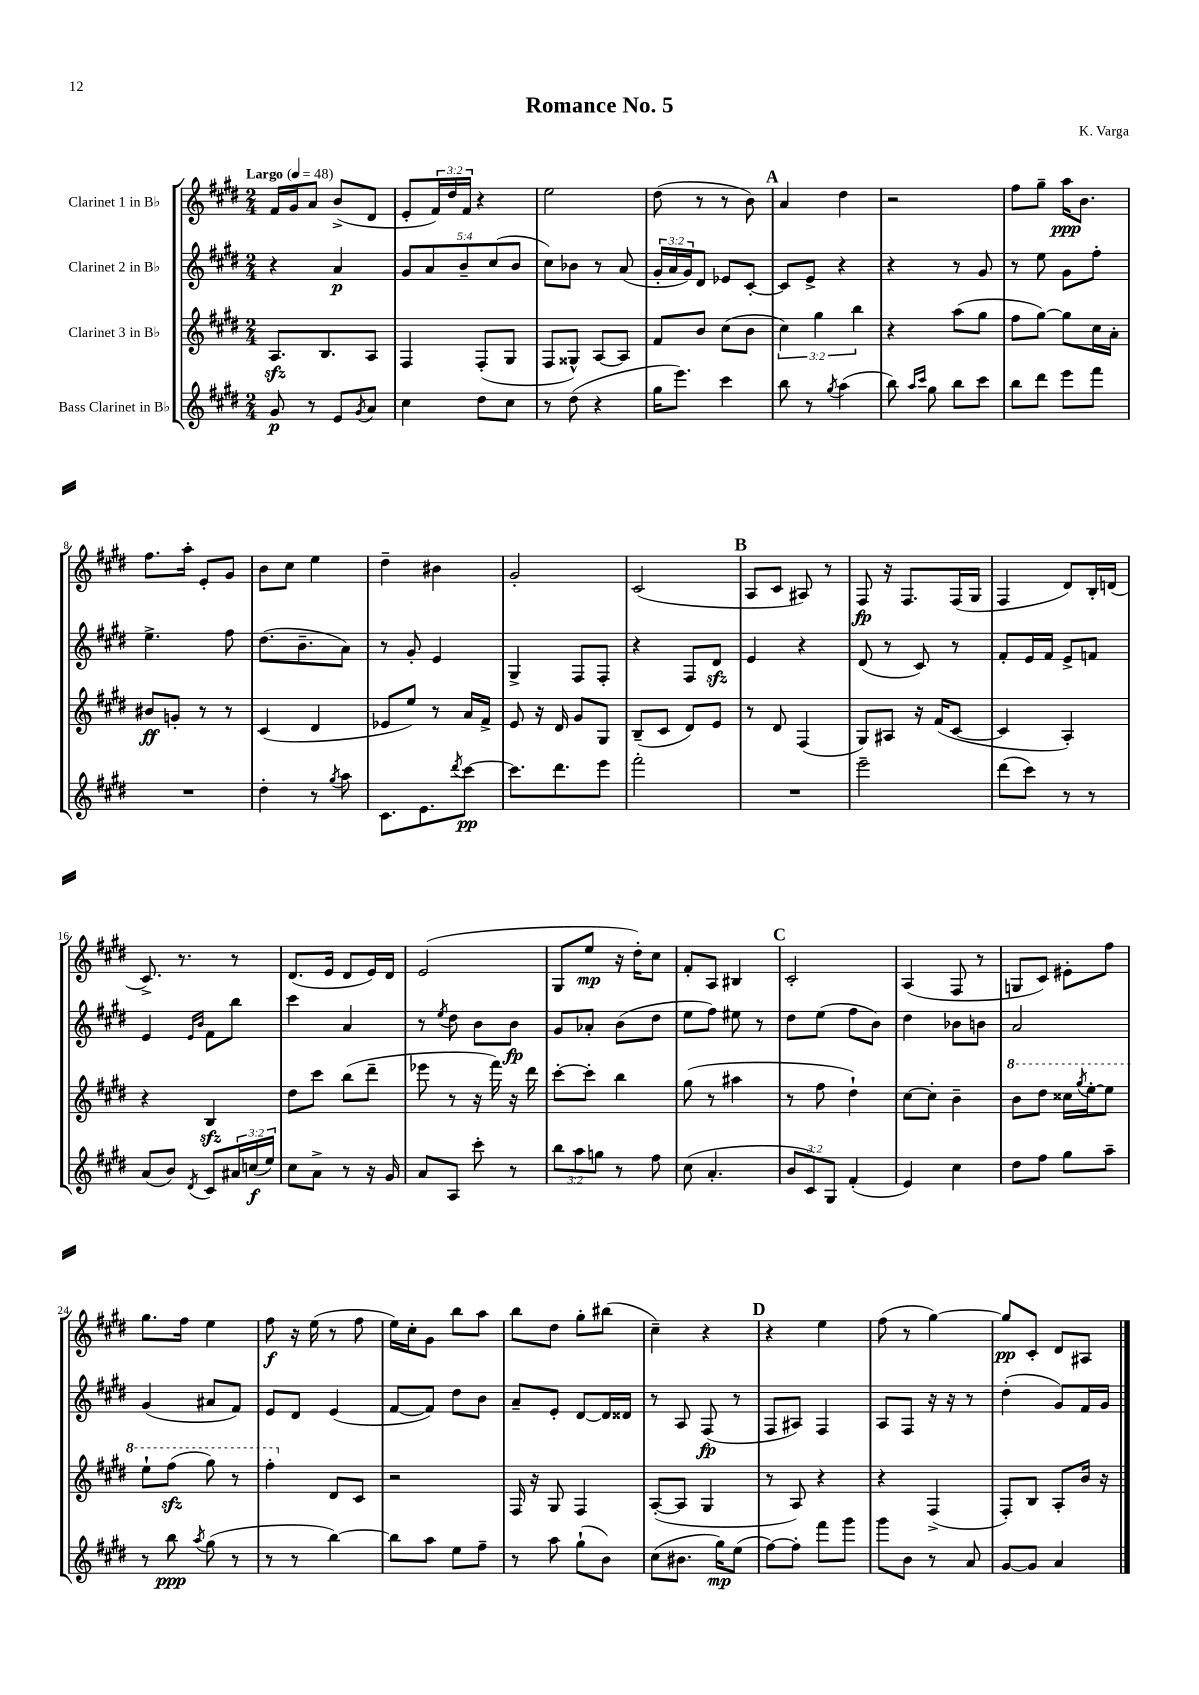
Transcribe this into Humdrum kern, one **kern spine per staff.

**kern	**kern	**kern	**kern
*staff4	*staff3	*staff2	*staff1
*clefG2	*clefG2	*clefG2	*clefG2
*k[f#c#g#d#]	*k[f#c#g#d#]	*k[f#c#g#d#]	*k[f#c#g#d#]
*M2/4	*M2/4	*M2/4	*M2/4
*MM48	*MM48	*MM48	*MM48
8g#/	8.A/L	4r	16f#/LL
.	.	.	16g#/J
8r	.	.	8a/J
.	8.B/	.	.
8e/L	.	4a/	(8b^/L
8qg#/	.	.	.
8a/J	8A/J	.	8d#/J
=	=	=	=
4cc#\	4F#/	10g#/L	8e'/L
.	.	10a/	.
.	.	.	24f#/L)
.	.	.	24dd#/
.	.	10b~/	.
.	.	.	24f#/JJ
8dd#\L	(8F#'/L	.	4r
.	.	(10cc#/	.
8cc#\J	8G#/J	.	.
.	.	10b/J	.
=	=	=	=
8r	8F#/L	8cc#\L)	2ee\
(8dd#\	8G##^^/J)	8b-\J	.
4r	[8A/L	8r	.
.	8A/]J	(8a/	.
=	=	=	=
16gg#\LK	8f#/L	24g#'/LL	(8dd#\
.	.	24a/	.
8.eee\J)	.	.	.
.	.	24g#/J)	.
.	8b/J	8d#/J	8r
4ccc#\	(8cc#\L	8e-/L	8r
.	8b\J	[8c#'/J	8b\)
=	=	=	=
8bb\	6cc#\)	8c#/]L	4a/
8r	.	8e^/J	.
.	6gg#\	.	.
8qgg#/	.	.	.
(4aa\	.	4r	4dd#\
.	6bb\	.	.
=	=	=	=
8bb\)	4r	4r	2r
16qqaa/LL	.	.	.
16qqccc#/JJ	.	.	.
8gg#\	.	.	.
8bb\L	(8aa\L	8r	.
8ccc#\J	8gg#\J	8g#/	.
=	=	=	=
8bb\L	8ff#\L	8r	8ff#\L
8ddd#\J	[8gg#\J)	8ee\	8gg#~\J
8eee\L	8gg#\]L	8g#\L	16aa\LK
.	.	.	8.b\J
8fff#\J	16cc#\L	8ff#'\J	.
.	16a'\JJ	.	.
=	=	=	=
2r	8b#/L	4.ee^\	8.ff#\L
.	8g'/J	.	.
.	.	.	16aa'\Jk
.	8r	.	8e'/L
.	8r	8ff#\	8g#/J
=	=	=	=
4dd#'\	(4c#/	(8.dd#\L	8b\L
.	.	.	8cc#\J
.	.	8.b~\	.
8r	4d#/	.	4ee\
8qgg#/	.	.	.
8aa\	.	8a\J)	.
=	=	=	=
8.c#\L	8e-/L	8r	4dd#~\
.	8ee/J)	8g#'/	.
8.e\	.	.	.
.	8r	4e/	4b#\
8qddd#/	.	.	.
[8ccc#\J	16a/LL	.	.
.	16f#^/JJ	.	.
=	=	=	=
8.ccc#\]L	8e/	4G#^/	2g#'/
.	16r	.	.
8.ddd#\	16d#/	.	.
.	8g#/L	8F#/L	.
8eee\J	8G#/J	8F#'/J	.
=	=	=	=
2fff#'\	(8B~/L	4r	(2c#/
.	8c#/J	.	.
.	8d#/L)	8F#/L	.
.	8e/J	8d#/J	.
=	=	=	=
2r	8r	4e/	8A/L
.	8d#/	.	8c#/J
.	(4F#/	4r	8A#/)
.	.	.	8r
=	=	=	=
2eee~\	8G#/L)	(8d#/	8F#/
.	8A#/J	8r	16r
.	.	.	8.F#/L
.	16r	8c#/)	.
.	(16f#/LK	.	.
.	[8c#/J	8r	(16F#/L
.	.	.	16G#/JJ
=	=	=	=
(8ddd#\L	4c#/]	8f#'/L	4F#/
8ccc#\J)	.	16e/L	.
.	.	16f#/JJ	.
8r	4A'/)	8e^/L	8d#/L)
8r	.	8f/J	16B'/L
.	.	.	(16d/JJ
=	=	=	=
(8a/L	4r	4e/	8.c#^/)
8b/J)	.	.	.
.	.	.	8.r
.	.	16qqe/LL	.
8qd#/	.	16qqb/JJ	.
8c#/L	4B/	8f#\L	.
24a#/L	.	8bb\J	8r
(24cc/	.	.	.
24ee/JJ)	.	.	.
=	=	=	=
8cc#\L	8dd#\L	4ccc#\	(8.d#/L
8a^\J	8ccc#\J	.	.
.	.	.	16e/Jk
8r	(8bb\L	4a/	8d#/L
16r	8ddd#~\J	.	16e/L)
16g#/	.	.	16d#/JJ
=	=	=	=
8a/L	8eee-\	8r	(2e/
.	.	8qee/	.
8A/J	8r	8dd#\	.
8ccc#'\	16r	8b\L	.
.	16fff#\)	.	.
8r	16r	8b\J	.
.	16ddd#\	.	.
=	=	=	=
12bb\L	[8ccc#'\L	8g#/L	8G#/L
12aa\	.	.	.
.	8ccc#'\]J	8a-'/J	8ee/J
12gg\J	.	.	.
8r	4bb\	(8b\L	16r
.	.	.	16dd#'\LK)
8ff#\	.	8dd#\J	8cc#\J
=	=	=	=
(8cc#\	(8gg#\	8ee\L	8f#'/L
4.a'/	8r	8ff#\J)	8A/J
.	4aa#\	8ee#\	4B#/
.	.	8r	.
=	=	=	=
12b/L	8r	8dd#\L	2c#'/
12c#/)	.	.	.
.	8ff#\	(8ee\J	.
12G#/J	.	.	.
(4f#'/	4dd#`\)	8ff#\L	.
.	.	8b\J)	.
=	=	=	=
4e/)	[8cc#\L	4dd#\	(4A/
.	8cc#'\]J	.	.
4cc#\	4b~\	8b-\L	8F#/
.	.	8b\J	8r
=	=	=	=
8dd#\L	8bb\L	2a/	8G/L
8ff#\J	8ddd#\J	.	8c#/J)
8gg#\L	16ccc##\LL	.	8e#'\L
.	8qggg#/	.	.
.	[16eee'\J	.	.
8aa~\J	8eee\]J	.	8ff#\J
=	=	=	=
8r	8eee`\L	(4g#/	8.gg#\L
8bb\	(8fff#\J	.	.
.	.	.	16ff#\Jk
8qaa/	.	.	.
(8gg#\	8ggg#\)	8a#/L	4ee\
8r	8r	8f#/J)	.
=	=	=	=
8r	4fff#'\	8e/L	8ff#\
8r	.	8d#/J	16r
.	.	.	(16ee\
[4bb\)	8d#/L	(4e/	8r
.	8c#/J	.	8ff#\
=	=	=	=
8bb\]L	2r	[8f#/L	16ee\LL)
.	.	.	16cc#'\J
8aa\J	.	8f#/]J)	8g#\J
8ee\L	.	8dd#\L	8bb\L
8ff#~\J	.	8b\J	8aa\J
=	=	=	=
8r	16F#/	8a~/L	8bb\L
.	16r	.	.
8aa\	8G#/	8e'/J	8dd#\J
(8gg#`\L	4F#/	[8d#/L	8gg#'\L
8b\J)	.	16d#/]L	(8bb#\J
.	.	16d##/JJ	.
=	=	=	=
(8cc#\L	([8A'/L	8r	4cc#~\)
8.b#\J	8A/]J	8A/	.
.	4G#/	(8F#/	4r
16gg#\LK)	.	.	.
(8ee\J	.	8r	.
=	=	=	=
[8ff#\L)	8r	8F#/L	4r
8ff#'\]J	8A/)	8A#/J)	.
8fff#\L	4r	4F#/	4ee\
8ggg#\J	.	.	.
=	=	=	=
8ggg#\L	4r	8A/L	(8ff#\
8b\J	.	8F#/J	8r
8r	(4F#^/	16r	[4gg#\)
.	.	16r	.
8a/	.	8r	.
=	=	=	=
[8g#/L	8F#'/L)	(4dd#'\	8gg#/]L
8g#/]J	8B/J	.	8c#'/J
4a/	8A'/L	8g#/L)	8d#/L
.	16b/Jk	16f#/L	8A#/J
.	16r	16g#/JJ	.
==	==	==	==
*-	*-	*-	*-
